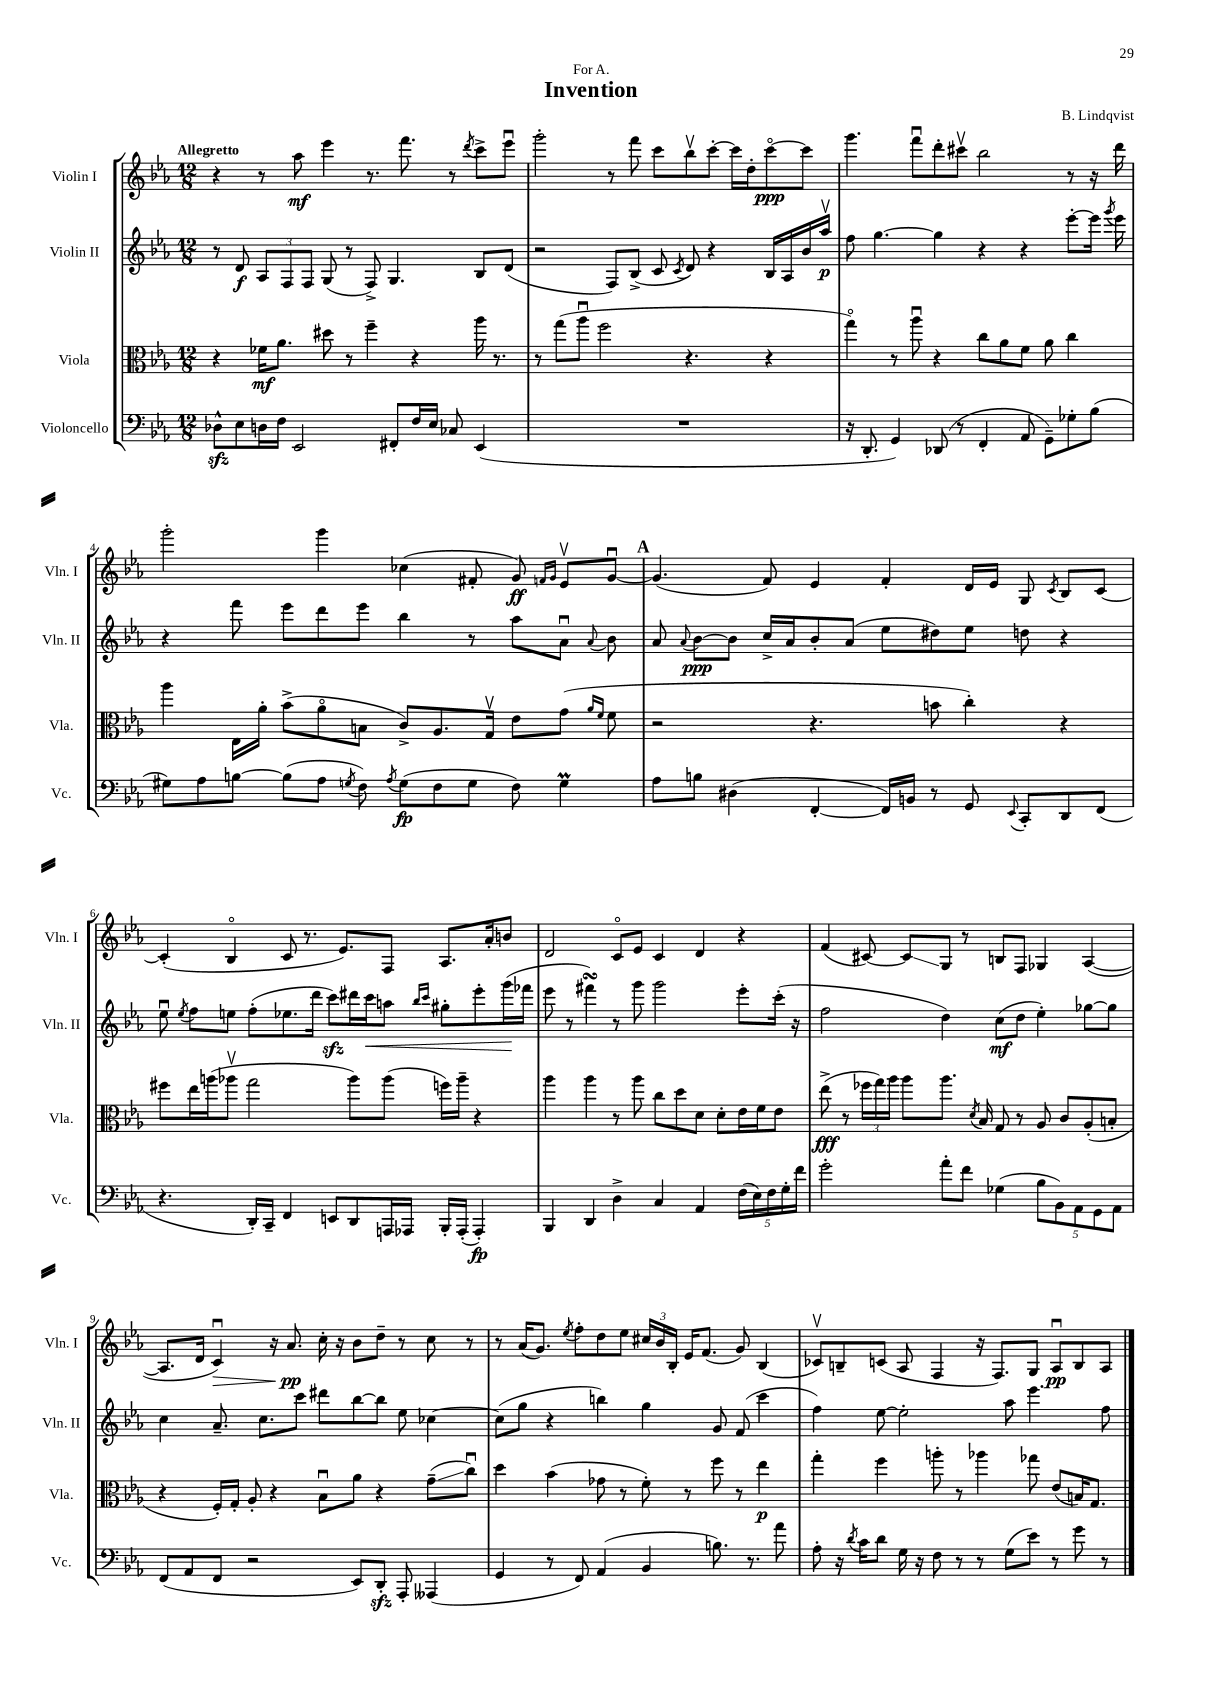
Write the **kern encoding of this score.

**kern	**kern	**kern	**kern
*staff4	*staff3	*staff2	*staff1
*clefF4	*clefC3	*clefG2	*clefG2
*k[b-e-a-]	*k[b-e-a-]	*k[b-e-a-]	*k[b-e-a-]
*M12/8	*M12/8	*M12/8	*M12/8
8D-^^	4r	8r	4r
8E-	.	8d	.
16D	16f-	12A-	8r
16F	8.a-	.	.
.	.	12F	.
2EE-	.	.	8aa-
.	.	12F	.
.	8dd#	(8G	4eee-
.	8r	8r	.
.	4ff~	8F^)	8.r
8FF#'	.	4.G	.
.	.	.	8.fff
16F	4r	.	.
16E-	.	.	.
8C-	.	.	8r
.	.	.	8qddd
(4EE-	16aa-	8B-	8ccc^
.	8.r	.	.
.	.	(8d	8eee-u
=	=	=	=
1.r	8r	2r	2ggg'
.	(8gg	.	.
.	8aa-u	.	.
.	2ff	.	.
.	.	8F)	8r
.	.	(8B-^	8fff
.	.	8c	8ccc
.	.	8qc	.
.	4.r	8d)	8bb-v
.	.	4r	[8ccc'
.	.	.	16ccc]
.	.	.	16dd'
.	4r	16B-	[8ccco
.	.	16A-	.
.	.	16b-	8ccc]
.	.	16aa-v	.
=	=	=	=
16r	4ggo)	8ff	4.ggg
8.DD'	.	.	.
.	.	[4.gg	.
4GG)	8r	.	.
.	8aa-u	.	8fffu
(8DD-	4r	4gg]	8ddd'
8r	.	.	8ccc#v
4FF'	8cc	4r	2bb-
.	8a-	.	.
8AA-	8f	4r	.
8GG~)	8a-	.	.
8G-'	4cc	[8eee-'	8r
(8B-	.	16eee-]	16r
.	.	8qggg	.
.	.	16eee-	16ddd
=	=	=	=
8G#)	4aa-	4r	2ggg'
8A-	.	.	.
[8B	16E-	8fff	.
.	16a-'	.	.
(8B]	(8b-^	8eee-	.
8A-	8a-o	8ddd	4ggg
8qG	.	.	.
8F)	8B	8eee-	.
8qA-	.	.	.
(8G	8c^)	4bb-	(4cc-
8F	8.A-	.	.
8G	.	8r	8f#'
.	16Gv	.	.
8F)	8e-	8aa-	8g)
.	.	.	16qqf
.	.	.	16qqg
4G	(8g	8a-u	8e-v
.	16qqa-	.	.
.	16qqf	8qqa-	.
.	8f	8b-	[8gu
=	=	=	=
8A-	2r	8a-	(4.g]
.	.	8qqa-	.
8B	.	[8b-	.
(4D#	.	8b-]	.
.	.	16cc^	8f)
.	.	16a-	.
[4FF'	4.r	8b-'	4e-
.	.	(8a-	.
16FF])	.	8ee-	4f'
16BB	.	.	.
8r	8b	8dd#)	.
8GG	4cc')	8ee-	16d
.	.	.	16e-
8qqEE-	.	.	.
8CC'	.	8dd	8G
.	.	.	8qc
8DD	4r	4r	8B-
(8FF	.	.	[8c
=	=	=	=
4.r	8ff#	8ee-u	(4c']
.	.	8qee-	.
.	16ee-	8ff	.
.	(16aa	.	.
.	8aa-v	8ee	4B-o
16DD')	2gg	(8ff'	.
16CC~	.	.	.
4FF	.	8.ee-	8c
.	.	.	8.r
.	.	16ddd	.
8EE	.	8ccc)	.
.	.	.	8.e-)
8DD	8aa-)	16ddd#	.
.	.	16ccc	.
16AAA	(8aa-	8aa	8F
16AAA-	.	.	.
.	.	16qqbb-	.
.	.	16qqccc	.
16BBB-'	16ff)	8gg#'	8.A-
(16AAA-'	16aa-~	.	.
4AAA-')	4r	8eee-'	.
.	.	.	16a-'
.	.	(16ggg	8b
.	.	16fff-	.
=	=	=	=
4BBB-	4aa-	8eee-	2d
.	.	8r	.
4DD	4aa-	4fff#)	.
4D^	8r	8r	8co
.	8aa-	8ggg	8e-
4C	8cc	2ggg	4c
.	8dd	.	.
4AA-	8d	.	4d
.	8d'	.	.
(20F	16e-	8eee-'	4r
20E-)	.	.	.
.	16f	.	.
20F	.	.	.
.	8e-	(16ccc'	.
20G'	.	.	.
.	.	16r	.
20f	.	.	.
=	=	=	=
2g'	(8ee-^	2ff	(4f
.	8r	.	.
.	24ff-	.	[8c#)
.	24gg)	.	.
.	24aa-	.	.
.	8aa-	.	8c#]
8a-'	8.aa-	4dd)	8G
8f	.	.	8r
.	8qd	.	.
.	16B-	.	.
(4G-	8G	(8cc	8B
.	8r	8dd	8F
10B-	8A-	4ee-')	4G-
10BB-)	.	.	.
.	8c	.	.
10AA-	.	.	.
.	(8A-'	[8gg-	([4A-
10GG	.	.	.
.	8B'	8gg-]	.
10AA-	.	.	.
=	=	=	=
(8FF	4r	4cc	8.A-]
8AA-	.	.	.
.	.	.	16d
8FF	16F')	8.a-~	4cu)
.	16G'	.	.
2r	8A-'	.	.
.	.	8.cc	.
.	4r	.	16r
.	.	.	8.a-
.	.	8ccc	.
.	8B-u	8ddd#	16cc'
.	.	.	16r
8EE-)	8a-	[8bb-	8b-
8DD'	4r	8bb-]	8dd~
8AAA-'	.	8ee-	8r
(4AAA--	(8g~	[4cc-	8cc
.	8ccu)	.	8r
=	=	=	=
4GG	4dd	(8cc-]	8r
.	.	8gg	(16a-
.	.	.	8.g)
8r	(4b-	4r	.
.	.	.	8qee-
8FF)	.	.	8ff'
(4AA-	8g-	4bb)	8dd
.	8r	.	8ee-
4BB-	8f')	4gg	24cc#
.	.	.	24b-
.	.	.	24B-'
.	8r	.	16e-
.	.	.	(8.f
8.B)	8ff	8g	.
.	8r	(8f	8g)
8.r	.	.	.
.	4ee-	4ccc	(4B-
8a-	.	.	.
=	=	=	=
8A-'	4gg'	4ff)	8c-v)
16r	.	.	8B~
8qd	.	.	.
16c	.	.	.
8d	4ff	[8ee-	(8c
16G	.	2ee-']	8A-
16r	.	.	.
8F	8aa'	.	4F
8r	8r	.	.
8r	4aa-	.	16r
.	.	.	8.F)
(8G	.	8aa-	.
8e-)	8gg-	4.eee-	8G
8r	(8e-	.	8A-u
8g	16B)	.	8B
.	8.G	.	.
8r	.	8ff	8A-
==	==	==	==
*-	*-	*-	*-
